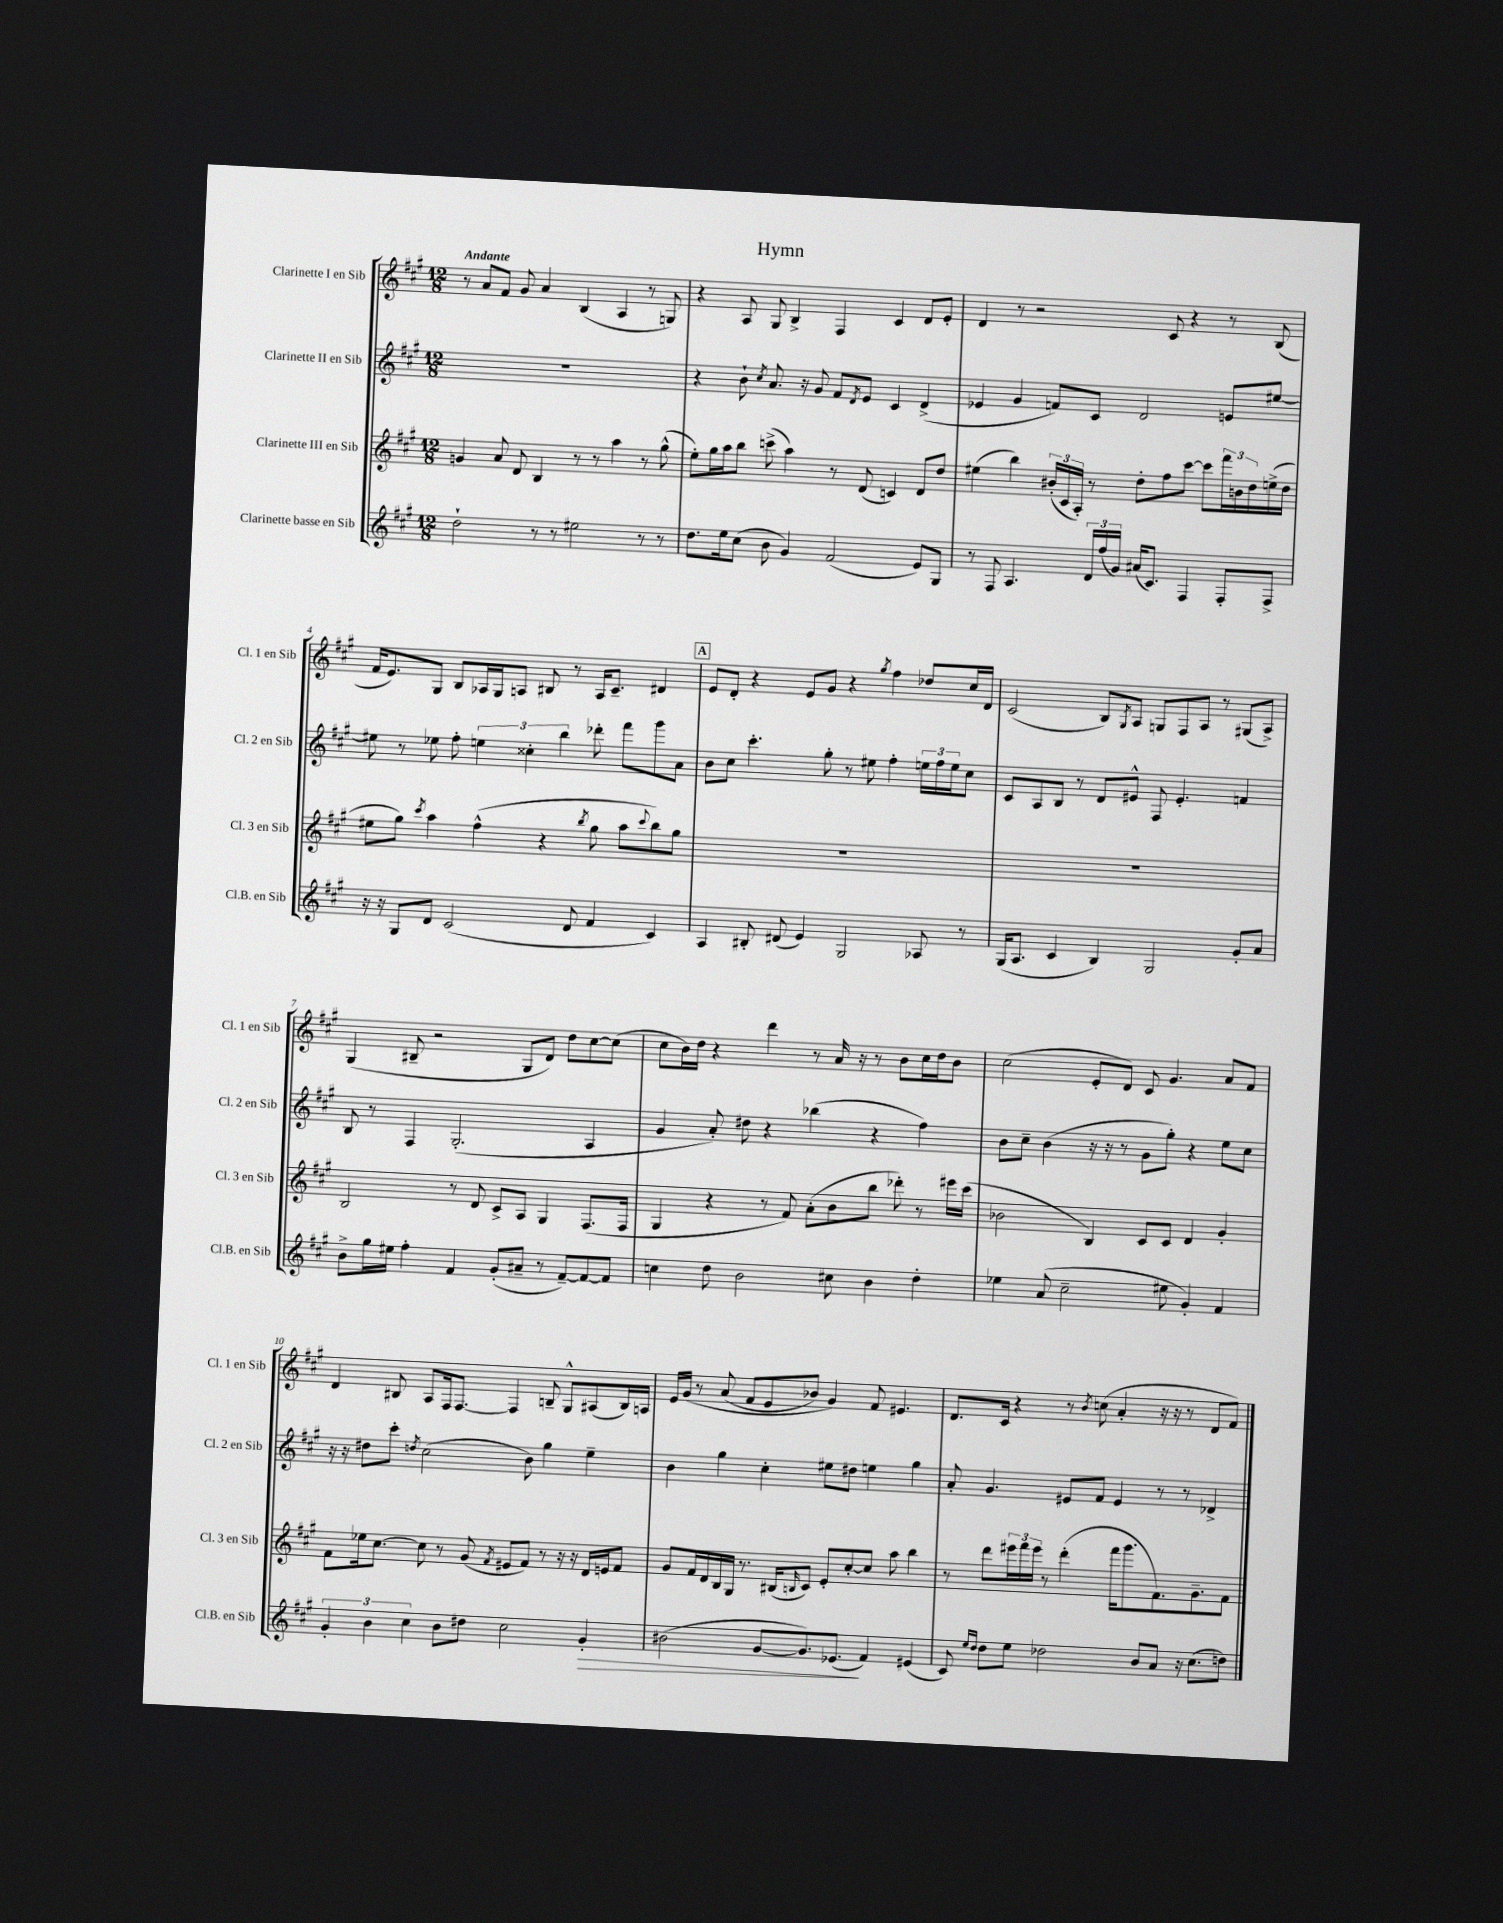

**kern	**dynam	**kern	**kern	**kern
*part4	*part4	*part3	*part2	*part1
*staff4	*staff4	*staff3	*staff2	*staff1
*I"Clarinette basse en Sib	*	*I"Clarinette III en Sib	*I"Clarinette II en Sib	*I"Clarinette I en Sib
*I'Cl.B. en Sib	*	*I'Cl. 3 en Sib	*I'Cl. 2 en Sib	*I'Cl. 1 en Sib
*clefG2	*	*clefG2	*clefG2	*clefG2
*k[f#c#g#]	*	*k[f#c#g#]	*k[f#c#g#]	*k[f#c#g#]
*M12/8	*	*M12/8	*M12/8	*M12/8
=1	=1	=1	=1	=1
!	!	!	!	!LO:TX:a:B:t=Andante
2dd`\	.	4gn/	1.r	8r
.	.	.	.	8a/L
.	.	8a/	.	8f#/J
.	.	8d/	.	8g#/
8r	.	4B/	.	4a/
8r	.	.	.	.
2ee#X\	.	8r	.	(4B/
.	.	8r	.	.
.	.	4aa\	.	4A/
8r	.	8r	.	8r
8r	.	(8gg#^^\	.	8Gn/)
=2	=2	=2	=2	=2
8.dd\L	.	8ee'\L)	4r	4r
.	.	16gg#\L	.	.
16ee\k	.	16aa\J	.	.
(8cc#\J	.	8bb\J	8b`\	8A/
.	.	.	8qcc#/	.
8b\	.	(8cccn^\	8.a/	8G#/
4g#/)	.	4aa\)	.	4B^/
.	.	.	16r	.
.	.	.	8g#/	.
(2f#/	.	8r	8f#/L	4F#/
.	.	.	8qd/	.
.	.	(8d/	8e/J	.
.	.	4cn/)	4c#/	4c#/
8e/L)	.	8d/L	(4d^/	8d/L
8G#/J	.	8dd/J	.	8e'/J
=3	=3	=3	=3	=3
8r	.	(4ee#X\	4e-X/	4d/
8F#/	.	.	.	.
4.A/	.	4bb\)	4g#/	8r
.	.	.	.	2r
.	.	(24b#X'/LL	8fn/L)	.
.	.	24c#/	.	.
.	.	24A'/JJ)	.	.
24d/LL	.	8r	8c#/J	.
(24ff#/	.	.	.	.
24g#/JJ)	.	.	.	.
(16a#X/KL	.	8dd'\L	2d/	.
8.c#/J)	.	.	.	.
.	.	8ff#\	.	8c#/
4F#/	.	[8ccc#\J	.	4r
.	.	8ccc#\L]	.	.
8F#'/L	.	24fff#\L	8en/L	8r
.	.	24bn\	.	.
.	.	24dd\	.	.
8F#^/J	.	(16een^\	[8ee#X/J	(8B/
.	.	16dd\JJ	.	.
!!LO:LB:g=z
=4	=4	=4	=4	=4
16r	.	8ee#X\L	8ee#X\]	16f#/KL
16r	.	.	.	8.e/)
8G#/L	.	8gg#\J)	8r	.
.	.	8qccc#/	.	.
8d/J	.	4aa\	8ee-X\	8G#/J
(2c#/	.	.	8ff#'\	8B/L
.	.	(4ff#^^\	6een\	16A-X/L
.	.	.	.	16G#/J
.	.	.	.	8An/J
.	.	.	6cc##X'\	.
.	.	4r	.	8B#X/
.	.	.	6bb\	.
8d/	.	.	.	8r
.	.	8qbb/	.	.
4f#/	.	8gg#\	8ddd-X'\	16A/KL
.	.	.	.	8.c#~/J
.	.	8aa\L	8fff#\L	.
.	.	8qqccc#/	.	.
4c#/)	.	8bb\)	8ggg#\	4d#X/
.	.	8gg#\J	8a\J	.
!!LO:REH:place=s1:t=A
=5	=5	=5	=5	=5
4A/	.	1.r	8b\L	8e/L
.	.	.	8cc#\J	8d'/J
8B#X'/	.	.	4.ccc#'\	4r
(8d#X/	.	.	.	.
4e/)	.	.	.	8e/L
.	.	.	8gg#'\	8g#/J
2G#/	.	.	8r	4r
.	.	.	8ee#X\	.
.	.	.	.	8qgg#/
.	.	.	4ff#'\	4ff#\
8A-X/	.	.	24een\LL	8dd-X/L
.	.	.	24ff#\	.
.	.	.	24ee\J	.
8r	.	.	8cc#\J	16cc#/L
.	.	.	.	16d/JJ
=6	=6	=6	=6	=6
(16G#/KL	.	1.r	8c#/L	(2c#/
8.A/J	.	.	.	.
.	.	.	8A/	.
4c#/	.	.	8B/J	.
.	.	.	8r	.
4B/)	.	.	8d/L	8B/L)
.	.	.	.	8qG#/
.	.	.	8e#X^^/J	8A/J
2G#/	.	.	8F#/	8Gn/L
.	.	.	4.e#'/	8F#/
.	.	.	.	8A/J
.	.	.	.	8r
8g#'/L	.	.	4fn/	(8G#X/L
8a/J	.	.	.	8A^/J)
!!LO:LB:g=z
=7	=7	=7	=7	=7
8b^\L	.	2B/	8B/	(4G#/
16gg#\L	.	.	8r	.
16ee#X\JJ	.	.	.	.
4ff#'\	.	.	4F#/	8B#X~/
.	.	.	.	2r
4f#/	.	8r	(2.G#'/	.
.	.	8d/	.	.
(8g#'/L	.	8c#^/L	.	.
8a#X~/J	.	8A/J	.	8G#/L
8r	.	4G#/	.	8d/J)
[8f#~/L)	.	.	.	8dd\L
8f#/_	.	(8.F#/L	4A/	[8cc#\
8f#/J]	.	.	.	(8cc#\J]
.	.	16F#/Jk	.	.
=8	=8	=8	=8	=8
4ccn\	.	4G#/	4g#/	8cc#\L
.	.	.	.	16b\L)
.	.	.	.	16dd\JJ
8dd\	.	4r	8a'/)	4r
2b\	.	.	8dd#X\	.
.	.	8r	4r	4ddd\
.	.	8f#/)	.	.
.	.	(8a'\L	(4bb-X\	8r
8cc#X\	.	8b\	.	16a/
.	.	.	.	16r
4b\	.	8bb\J	4r	8r
.	.	8ddd-X'\)	.	8b\L
4dd'\	.	8r	4ff#\)	16cc#\L
.	.	.	.	16dd\J
.	.	16eee#X\LL	.	8b\J
.	.	(16ccc#\JJ	.	.
=9	=9	=9	=9	=9
4ee-X\	.	2b-X\	8b\L	(2cc#\
.	.	.	8cc#~\J	.
(8a/	.	.	(4b\	.
2cc#~\	.	.	.	.
.	.	4B/)	16r	8e'/L
.	.	.	16r	.
.	.	.	8r	8d/J)
.	.	8c#/L	8g#\L	8c#/
8ee#X\	.	8c#/J	8gg#'\J)	4.g#/
4g#'/)	.	4d/	4r	.
4f#/	.	4g#'/	8ee\L	8a/L
.	.	.	8cc#\J	8f#/J
!!LO:LB:g=z
=10	=10	=10	=10	=10
6g#'/	.	8f#\L	16r	4d/
.	.	.	16r	.
.	.	16ee-X\k	8dd#X\L	.
6b\	.	.	.	.
.	.	[8.cc#\J	.	.
.	.	.	8ccc#'\J	8B#X/
6cc#\	.	.	.	.
.	.	.	8qddn/	.
.	.	8cc#\]	(2cc#\	8A/L
8b\L	.	8r	.	16F#/k
.	.	.	.	[8.F#/J
8dd#X\J	.	(8g#/	.	.
.	.	8qf#/	.	.
2cc#\	.	8e#X/L	.	4F#/]
.	.	8f#/J)	8b\)	.
.	.	8r	4gg#\	8Bn~/
.	.	16r	.	8G#^^/L
.	.	16r	.	.
!	!LO:HP:b	!	!	!
4g#'/	>	16d/LL	4ee~\	(8A#X/
.	.	16en/J	.	.
.	.	8f#/J	.	16B/L)
.	.	.	.	16An/JJ
=11	=11	=11	=11	=11
(2b#X\	.	8g#/L	4b\	16e/LL
.	.	.	.	(16g#/JJ
.	.	16f#/L	.	8r
.	.	16d/	.	.
.	.	16B/	4gg#\	(8a/
.	.	16G#/JJ	.	.
.	.	8.r	.	8f#/L
[8g#/L	.	.	4cc#'\	8e/
.	.	(16B#X/KL	.	.
.	.	16qqBn/	.	.
8.g#/])	.	8c#/J)	.	8b-X/J)
.	.	8e'/L	8ee#X\L	4g#/)
(8.e-X/J	.	.	.	.
.	.	[8cc#'/	8dd#X\J	.
4f#/)	]	8cc#/J]	4een\	8f#/
.	.	8aa\	.	4.e#X/
(4e#X/	.	4bb\	4gg#\	.
=12	=12	=12	=12	=12
8c#/)	.	8r	8a'/	8.d/L
16qqee/LL	.	.	.	.
16qqdd/JJ	.	.	.	.
8dd\L	.	8ddd\L	4.g#/	.
.	.	.	.	16c#/Jk
8ee\J	.	24eee#X\L	.	4r
.	.	24fff#\	.	.
.	.	24eee#\JJ	.	.
2dd-X\	.	8r	.	.
.	.	(4ddd'\	8e#X/L	8r
.	.	.	.	8qb/
.	.	.	8f#/J	(8ccn\
.	.	16fff#\KL	4e#/	4a'/
.	.	8.ggg#\	.	.
8b/L	.	.	.	.
8a/J	.	8.f#\)	8r	16r
.	.	.	.	16r
16r	.	.	8r	8r
(8.cc#\L	.	8.g#~\	.	.
.	.	.	4d-X^/	8d/L
8ddn\J)	.	8f#\J	.	8f#/J)
==	==	==	==	==
*-	*-	*-	*-	*-
